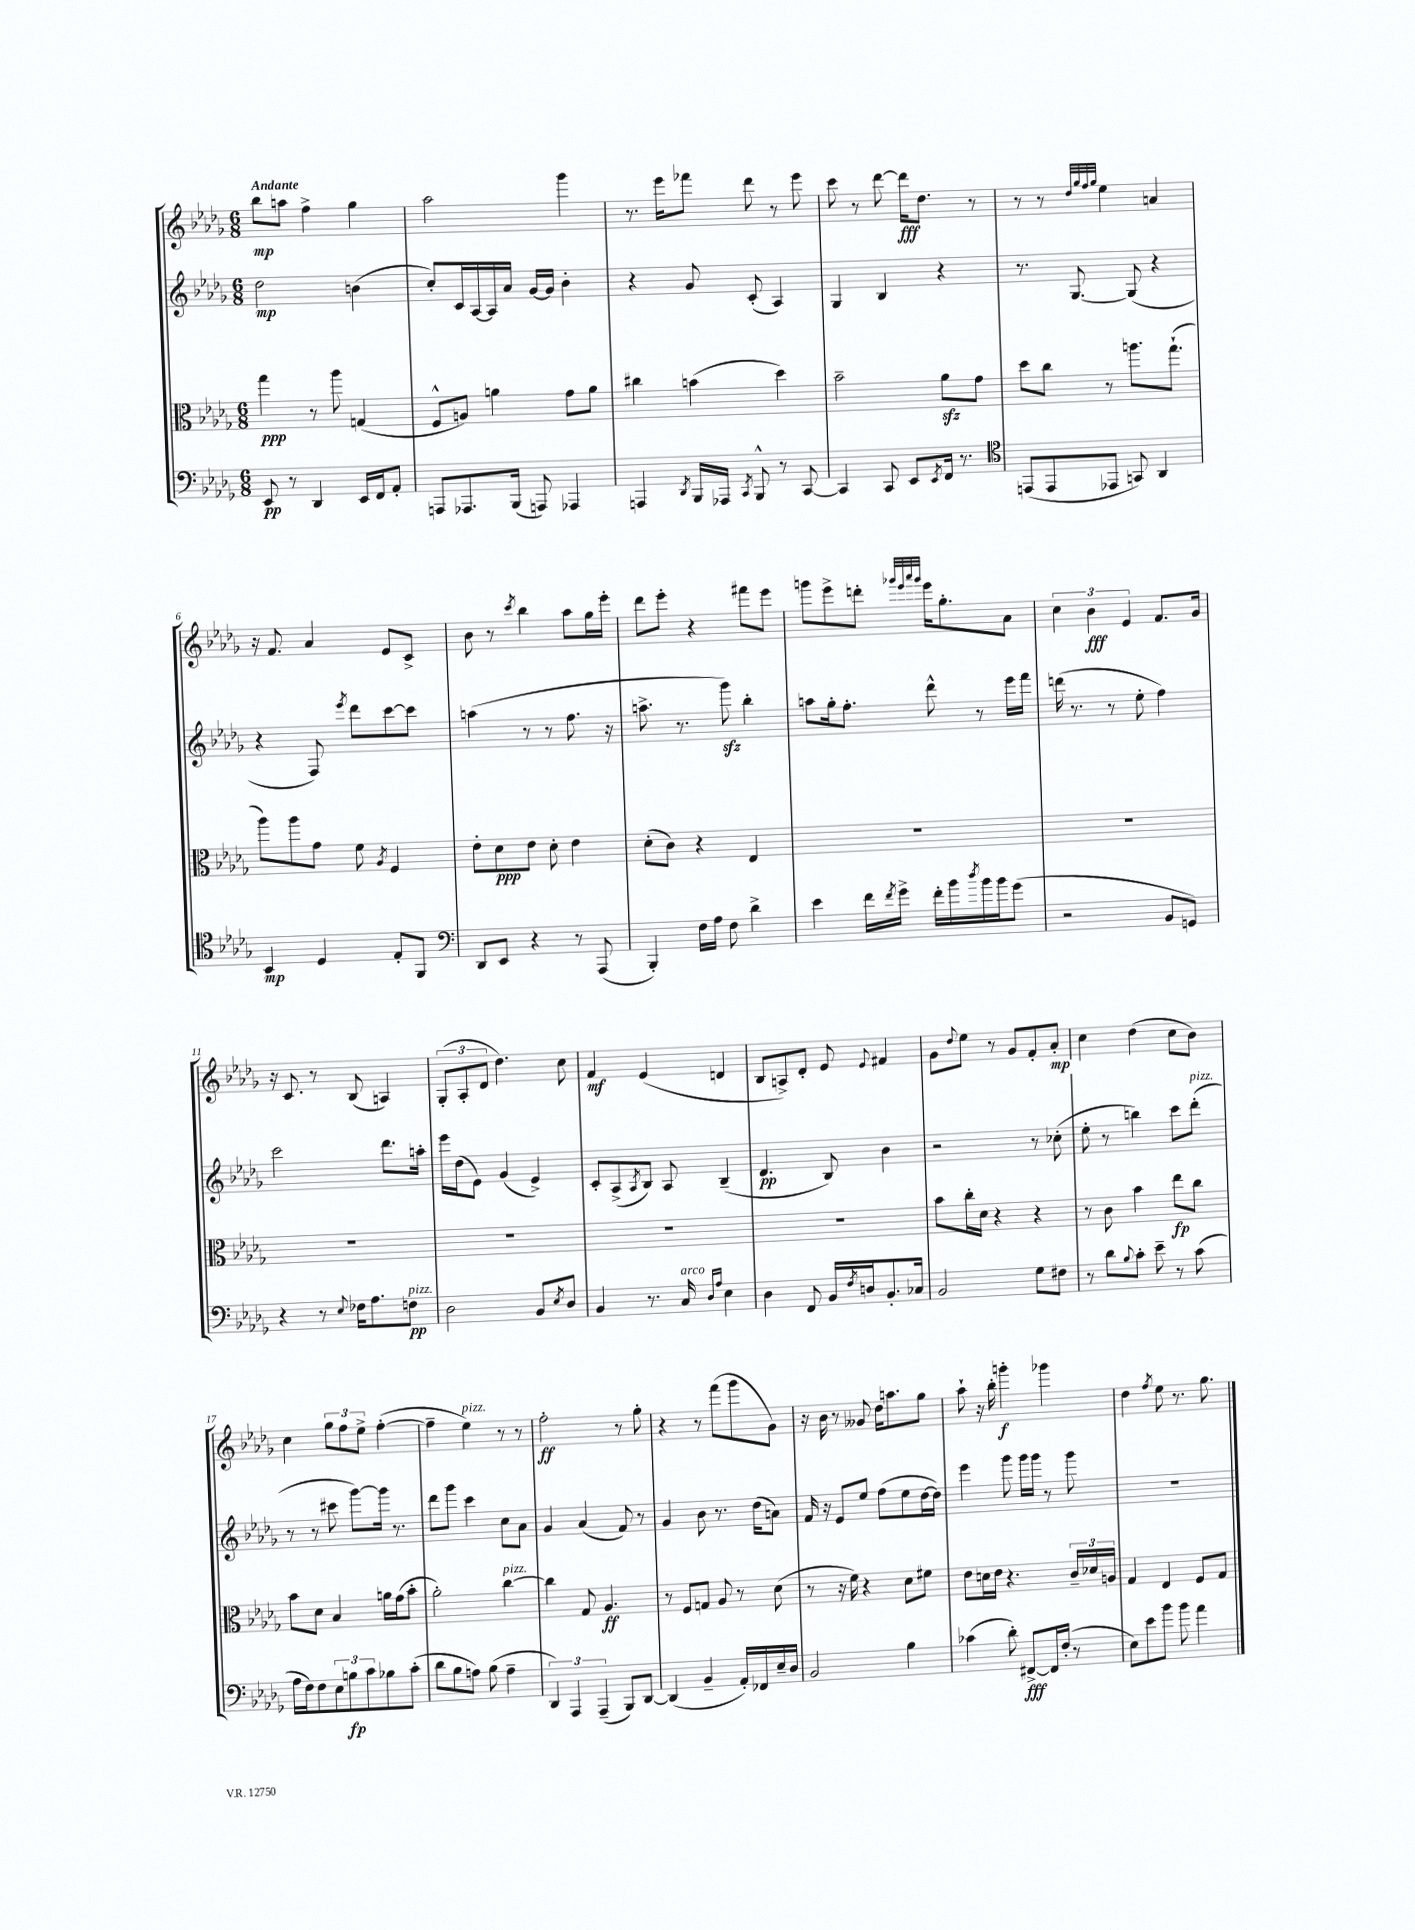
<<
\new StaffGroup <<
\new Staff = "s0" {
    \clef treble \key des \major \numericTimeSignature \time 6/8 \tempo "Andante"
    bes''8\mp a''8 f''4-> ges''4 |
    aes''2 ges'''4 |
    r8. ees'''16 fes'''8 des'''8 r8 ees'''8 |
    c'''8 r8 des'''8~ des'''16\fff des''8. r8 |
    r8 r8 \grace { des''32 ges''32 f''32 ges''32 } ees''4 a'4 |
    r16 f'8. aes'4 ees'8 c'8-> |
    bes'8 r8 \acciaccatura { c'''8 } bes''4 aes''8 ges''16 ees'''16-. |
    des'''8 ees'''8-. r4 fis'''8 ees'''8 |
    g'''8 ees'''8-> d'''8-. \grace { ges'''32 ees'''32 aes'''32 ges'''32 } ees'''16 ges''8.-. aes'8 |
    \tuplet 3/2 { c''4 bes'4\fff ees'4 } f'8. ges'16 |
    r16 c'8. r8 bes8( a4) |
    \tuplet 3/2 { ges8-.( aes8-. des'8 } des''4.) c''8 |
    f'4\mf ees'4( d'4 |
    bes8 a8->) des'8-. ees'8 \appoggiatura { ees'8 } fis'4 |
    ges'8 \appoggiatura { des''8 } ees''8 r8 ges'8 f'8-. aes'8-.\mp |
    c''4 des''4( c''8 bes'8) |
    c''4 \tuplet 3/2 { ges''8 f''8 ees''8-> } f''4~-.( |
    f''4-- ees''4^\markup { \italic "pizz." }) r8 r8 |
    f''2-.\ff r8 ges''8-. |
    r4 r8 f'''8( ges'''8 ges'8) |
    r16 bes'16 r8 geses'8 des''16 a''8. ges''8 |
    aes''8-! r16 bes''16-. g'''4-.\f ges'''4 |
    des''4 \acciaccatura { f''8 } ees''8 r8. ges''8. \bar "|." |
}
\new Staff = "s1" {
    \clef treble \key des \major \numericTimeSignature \time 6/8
    des''2\mp b'4( |
    c''8-.) c'16 aes16~ aes16 aes'16 ges'16~ ges'16 bes'4-. |
    r4 ges'8 c'8-.( aes4) |
    ges4 bes4 r4 |
    r8. ges8.~ ges8( r4 |
    r4 f8) \acciaccatura { ees'''8 } des'''8 c'''8~ c'''8 |
    a''4( r8 r8 f''8. r16 |
    a''8.-> r8. ges'''8\sfz) bes''4-. |
    a''8 ges''16-. f''8.-. des'''8-^ r8 ees'''16 f'''16 |
    d'''16( r8. r8 ees''8-. f''4) |
    c'''2 des'''8. a''16-. |
    ees'''16 des''16( ees'8) ges'4( ees'4->) |
    c'8-. aes8->( \acciaccatura { aes8 } bes8) aes8 bes4--( |
    des'4.\pp bes8) bes'4 |
    r2 r8 ces''8-.( |
    ees''8-. r8 b''4) c'''8 des'''8-.^\markup { \italic "pizz." }( |
    r8 r8 cis'''8 ges'''8~) ges'''16 r8. |
    des'''8 ges'''8 c'''4 c''8 aes'8 |
    ges'4 aes'4( f'8) r8 |
    ges'4 bes'8 r8. des''16( a'8) |
    f'16 r16 ees'8 ees''8 f''8( ees''8 des''16~ des''16) |
    ees'''4 ges'''8 ges'''16 ges'''16 r8 ges'''8 |
    R2. \bar "|." |
}
\new Staff = "s2" {
    \clef alto \key des \major \numericTimeSignature \time 6/8
    ges''4\ppp r8 aes''8 g4( |
    f8-^ a8) a'4 ges'8 a'8 |
    cis''4 b'4( des''4) |
    bes'2-- aes'8\sfz ges'8 |
    des''8 c''8 r8 a''8. ges''8.-!( |
    aes''8) aes''8 ges'8 f'8 \acciaccatura { aes8 } f4 |
    ees'8-. des'8\ppp ees'8 des'8-. ees'4 |
    des'8-.( c'8) r4 ees4 |
    R2. |
    R2. |
    R2. |
    R2. |
    R2. |
    R2. |
    bes'8 c''16-. des'16 r4 r4 |
    r8 c'8 bes'4 ees''8\fp c''8 |
    bes'8 des'8 bes4 a'16 ges'16( bes'8-. |
    aes'2-.) c''4~^\markup { \italic "pizz." } |
    c''4 ges8 aes4.\ff |
    r8 f8 g8 aes8 r8 des'8( |
    r8 r16 f'16) r4 des'8 fis'8 |
    ees'8 d'16 ees'16 r4. \tuplet 3/2 { c'16-- des'16 a16 } |
    ges4 ees4 f8 ges8 \bar "|." |
}
\new Staff = "s3" {
    \clef bass \key des \major \numericTimeSignature \time 6/8
    ees,8\pp r8 des,4 ees,16 f,16 aes,8-. |
    a,,8 aes,,8. bes,,16( a,,8) aes,,4 |
    a,,4 \acciaccatura { des,8 } bes,,16 aes,,16 \acciaccatura { c,8 } bes,,8-^ r8 c,8~ |
    c,4 c,8 ees,8 \acciaccatura { ees,8 } f,16 r8. |
    \clef tenor e,8( e,8 ees,8 g,8) aes,4 |
    bes,4\mp des4 ees8-. f,8 |
    \clef bass des,8 ees,8 r4 r8 aes,,8( |
    bes,,4-.) f16 aes16 f8 des'4-> |
    ees'4 f'16 \acciaccatura { f'8 } ges'16-> f'16-. bes'16 \acciaccatura { des''8 } bes'16 bes'16 ges'8( |
    r2 bes,8 g,8) |
    r4 r8 \appoggiatura { ees8 } fes16 aes8. f8\pp^\markup { \italic "pizz." } |
    des2 bes,8 \acciaccatura { ees8 } des8 |
    bes,4 r8. c16^\markup { \italic "arco" } \grace { des16 aes16 } ees4 |
    des4 f,8 bes,16 \acciaccatura { f8 } d16 bes,8.-. ces16 |
    bes,2 ges8 fis8 |
    r8 des'8 \appoggiatura { bes8 } c'8-. ees'8-- r8 c'8( |
    aes16 f16) f8 \tuplet 3/2 { ees8 b8\fp c'8 } bes8 c'8-.( |
    des'8 bes8 a8) bes8( a4-- |
    \tuplet 3/2 { des,4) aes,,4 aes,,4--( } bes,,8) des,8~ |
    des,4( bes,4-- aes,16-.) fes,16 ees16-- des16 |
    bes,2 bes4 |
    ces'4( des'8-.) fis,8~->\fff fis,16 f16-.( r8 |
    ees8) ees'8 bes'8 bes'8 aes'4 \bar "|." |
}
>>
>>
